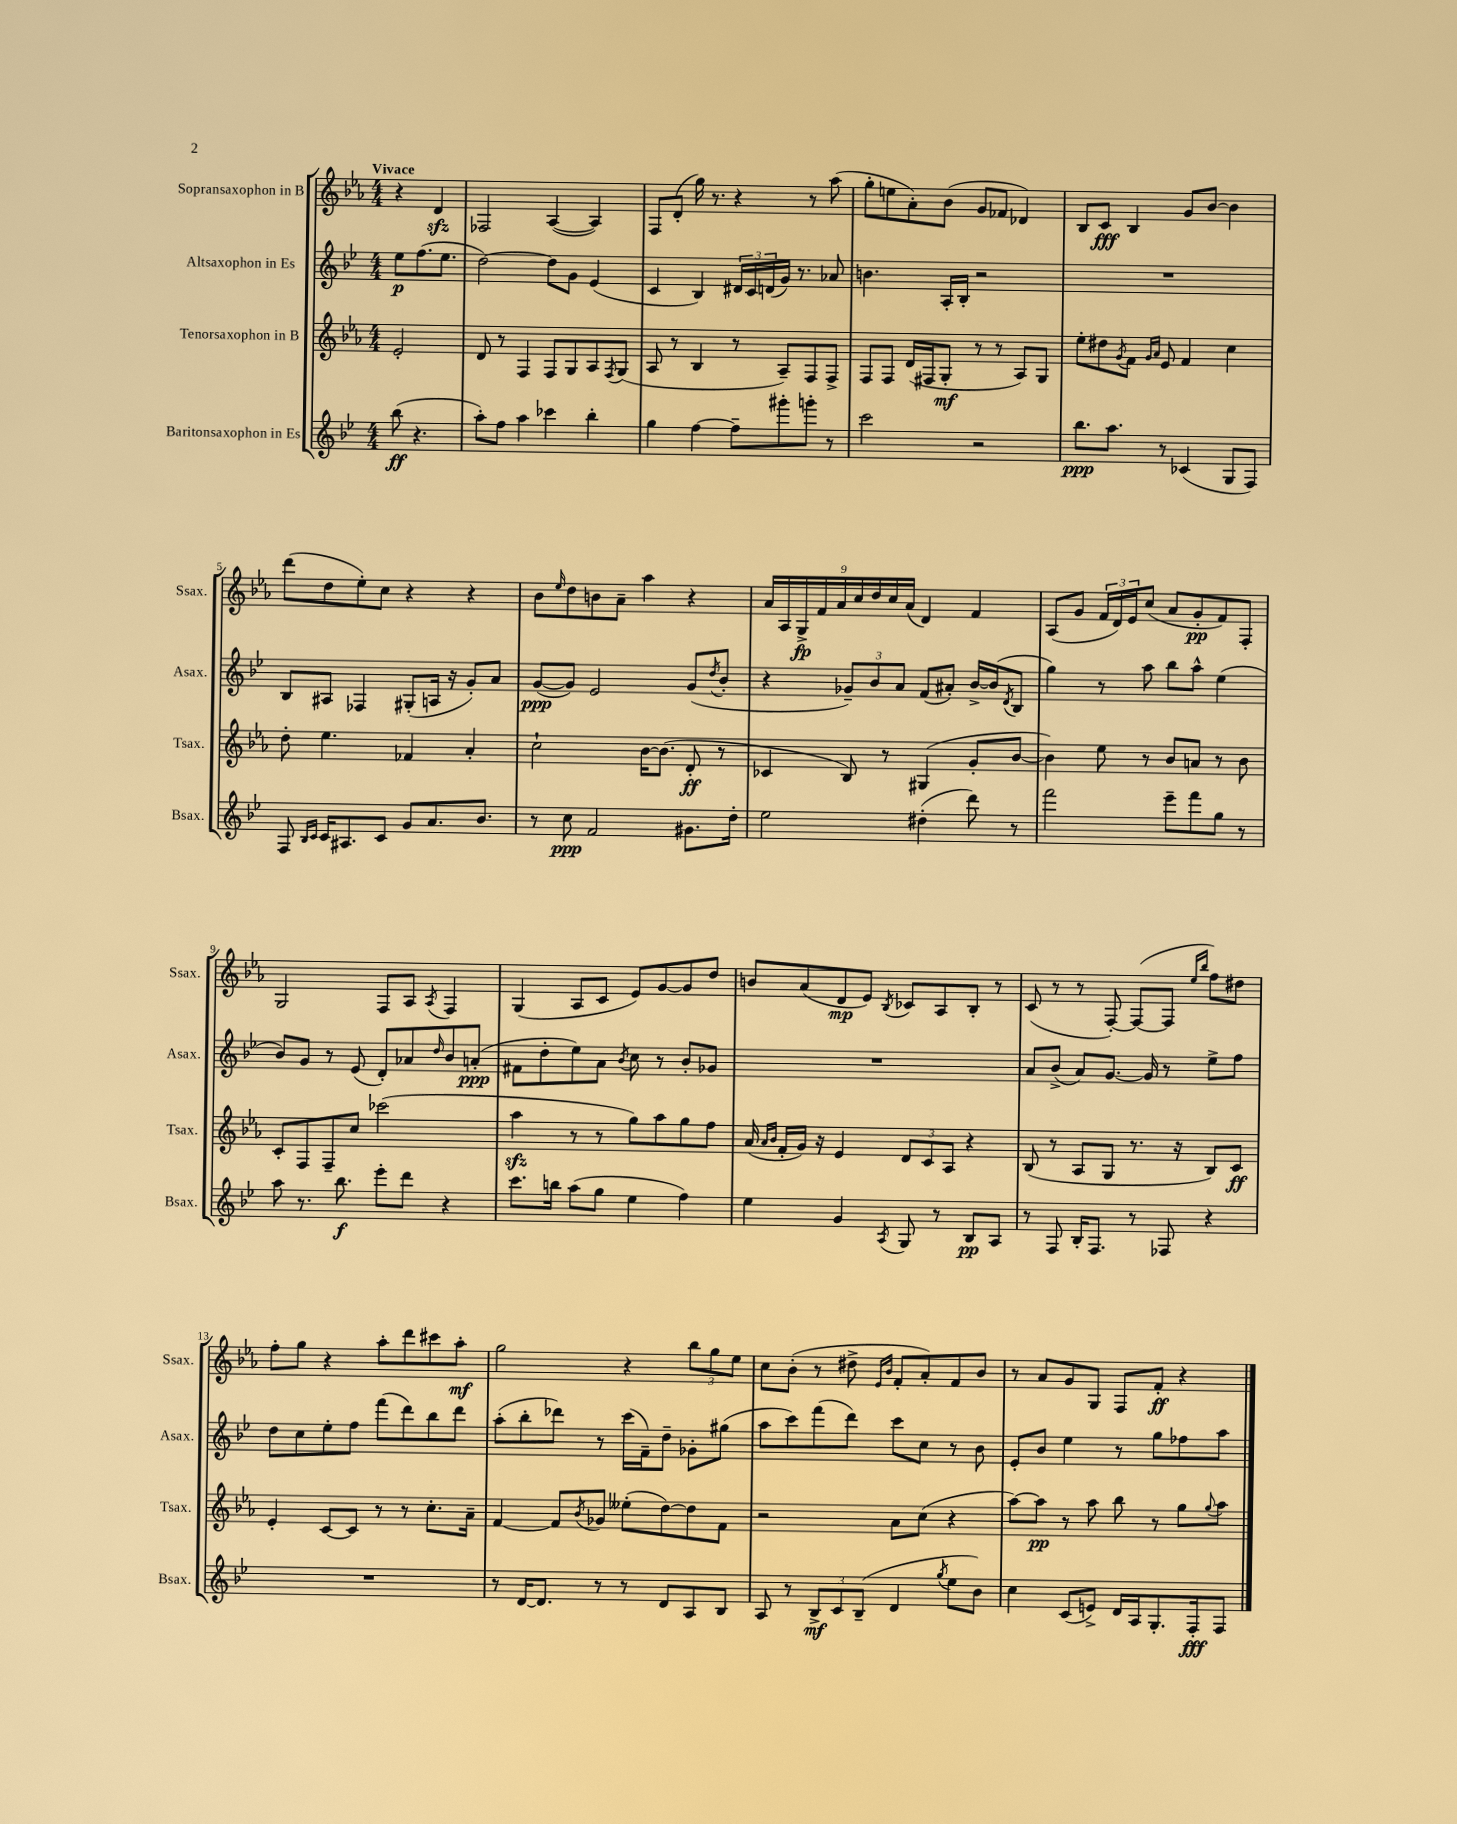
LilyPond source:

<<
\new StaffGroup <<
\new Staff = "s0" \with { instrumentName = "Sopransaxophon in B" shortInstrumentName = "Ssax." } {
    \clef treble \key ees \major \numericTimeSignature \time 4/4 \partial 2 \tempo "Vivace"
    r4 d'4\sfz |
    fes2 aes4~( aes4) |
    f8 d'8-.( g''16) r8. r4 r8 aes''8( |
    g''8-. e''8 aes'8-.) bes'8( g'8 fes'8 des'4) |
    bes8 c'8\fff bes4 g'8 bes'8~ bes'4 |
    d'''8( d''8 ees''8-.) c''8 r4 r4 |
    bes'8 \grace { ees''16 } d''8 b'8 aes'8-- aes''4 r4 |
    \tuplet 9/8 { aes'16 aes16 g16->\fp f'16 aes'16 c''16 d''16 c''16 aes'16( } d'4) f'4 |
    aes8( g'8 \tuplet 3/2 { f'16 d'16) ees'16 } c''8( aes'8 g'8-.\pp f'8) f8-. |
    g2 f8 aes8 \acciaccatura { aes8 } f4 |
    g4( aes8 c'8 ees'8) g'8~ g'8 d''8 |
    b'8 aes'8( d'8\mp ees'8) \acciaccatura { bes8 } ces'8 aes8 bes8-. r8 |
    c'8( r8 r8 f8~-.) f8~( f8 \grace { ees''16 bes''16 } f''8) dis''8 |
    f''8-. g''8 r4 aes''8-. d'''8 cis'''8 aes''8-.\mf |
    g''2 r4 \tuplet 3/2 { bes''8 g''8 ees''8 } |
    c''8 bes'8-.( r8 dis''8-> \grace { ees'16 bes'16 } f'8-. aes'8-.) f'8 bes'8 |
    r8 aes'8 g'8 g8 f8 f'8-.\ff r4 \bar "|." |
}
\new Staff = "s1" \with { instrumentName = "Altsaxophon in Es" shortInstrumentName = "Asax." } {
    \clef treble \key bes \major \numericTimeSignature \time 4/4 \partial 2
    ees''8\p f''8.( ees''8. |
    d''2~) d''8 g'8 ees'4( |
    c'4 bes4) \tuplet 3/2 { dis'16 c'16 d'16( } g'16) r8. aes'8 |
    b'4. a16-. bes16-. r2 |
    R1 |
    bes8 ais8 fes4 gis8-.( a16 r16 g'8-.) a'8 |
    g'8~\ppp( g'8) ees'2 g'8( \acciaccatura { d''8 } bes'8-. |
    r4 \tuplet 3/2 { ges'8--) bes'8 a'8 } f'8( ais'8-.) bes'16~-> bes'16( \acciaccatura { d'8 } bes8 |
    g''4) r8 a''8 bes''8 a''8-^ ees''4( |
    bes'8) g'8 r8 ees'8( d'8-.) aes'8 \grace { d''16 } bes'8 a'8-.\ppp( |
    fis'8 d''8-. ees''8) a'8 \acciaccatura { bes'8 } c''8 r8 bes'8-. ges'8 |
    R1 |
    a'8 bes'8->( a'8) g'8.~ g'16 r8 ees''8-> f''8 |
    d''8 c''8 ees''8-. f''8 f'''8( d'''8) bes''8 d'''8 |
    a''8-.( bes''8-. des'''8) r8 c'''16( f'16--) d''8-- ges'8-. gis''8( |
    a''8 c'''8) f'''8( d'''8) c'''8 c''8 r8 bes'8 |
    ees'8-. bes'8 ees''4 r8 g''8 fes''8 a''8 \bar "|." |
}
\new Staff = "s2" \with { instrumentName = "Tenorsaxophon in B" shortInstrumentName = "Tsax." } {
    \clef treble \key ees \major \numericTimeSignature \time 4/4 \partial 2
    ees'2-. |
    d'8 r8 f4 f8 g8 aes8 \acciaccatura { f8 } g8( |
    aes8 r8 bes4 r8 aes8--) f8 f8-> |
    f8 f8 d'16( fis16 g8-.\mf r8 r8 aes8) g8 |
    ees''8-. dis''8 \acciaccatura { g'8 } f'8 \grace { g'16 aes'16 } ees'8 f'4 c''4 |
    d''8-. ees''4. fes'4 aes'4-. |
    c''2-! bes'16~ bes'8.( d'8-.\ff r8 |
    ces'4 bes8) r8 gis4( g'8-. bes'8~ |
    bes'4) ees''8 r8 bes'8 a'8 r8 bes'8 |
    c'8-. f8 f8-- c''8 ces'''2( |
    aes''4\sfz r8 r8 g''8) aes''8 g''8 f''8 |
    aes'16( \grace { aes'16 bes'16 } f'16-. g'16) r16 ees'4 \tuplet 3/2 { d'8 c'8 aes8 } r4 |
    bes8( r8 aes8 g8 r8. r16 bes8) c'8\ff |
    ees'4-. c'8~ c'8 r8 r8 c''8.-. aes'16-- |
    f'4~ f'8 \acciaccatura { bes'8 } ges'8 eeses''8-.( d''8~) d''8 f'8 |
    r2 aes'8 c''8( r4 |
    aes''8~) aes''8\pp r8 aes''8 bes''8 r8 g''8 \appoggiatura { g''8 } aes''8 \bar "|." |
}
\new Staff = "s3" \with { instrumentName = "Baritonsaxophon in Es" shortInstrumentName = "Bsax." } {
    \clef treble \key bes \major \numericTimeSignature \time 4/4 \partial 2
    bes''8\ff( r4. |
    a''8-.) f''8 a''4 ces'''4 bes''4-. |
    g''4 f''4~ f''8-- gis'''8-. g'''8-. r8 |
    c'''2 r2 |
    bes''8.\ppp a''8. r8 ces'4( g8 f8) |
    f8 \grace { bes16 c'16 } c'16 ais8. c'8 g'8 a'8. bes'8. |
    r8 c''8\ppp f'2 gis'8. d''16-. |
    ees''2 dis''4-.( d'''8) r8 |
    f'''2 ees'''8-- f'''8 g''8 r8 |
    a''8 r8. bes''8.\f ees'''8-. d'''8 r4 |
    c'''8. b''16 a''8( g''8 ees''4 f''4) |
    ees''4 g'4 \acciaccatura { a8 } g8 r8 bes8\pp a8 |
    r8 f8 bes16-. f8. r8 fes8 r4 |
    R1 |
    r8 d'16~ d'8. r8 r8 d'8 a8 bes8 |
    a8 r8 \tuplet 3/2 { bes8->\mf c'8 bes8--( } d'4 \acciaccatura { g''8 } ees''8 bes'8) |
    c''4 c'8( e'8->) d'16 a16 g8.-. f16-.\fff f8 \bar "|." |
}
>>
>>
